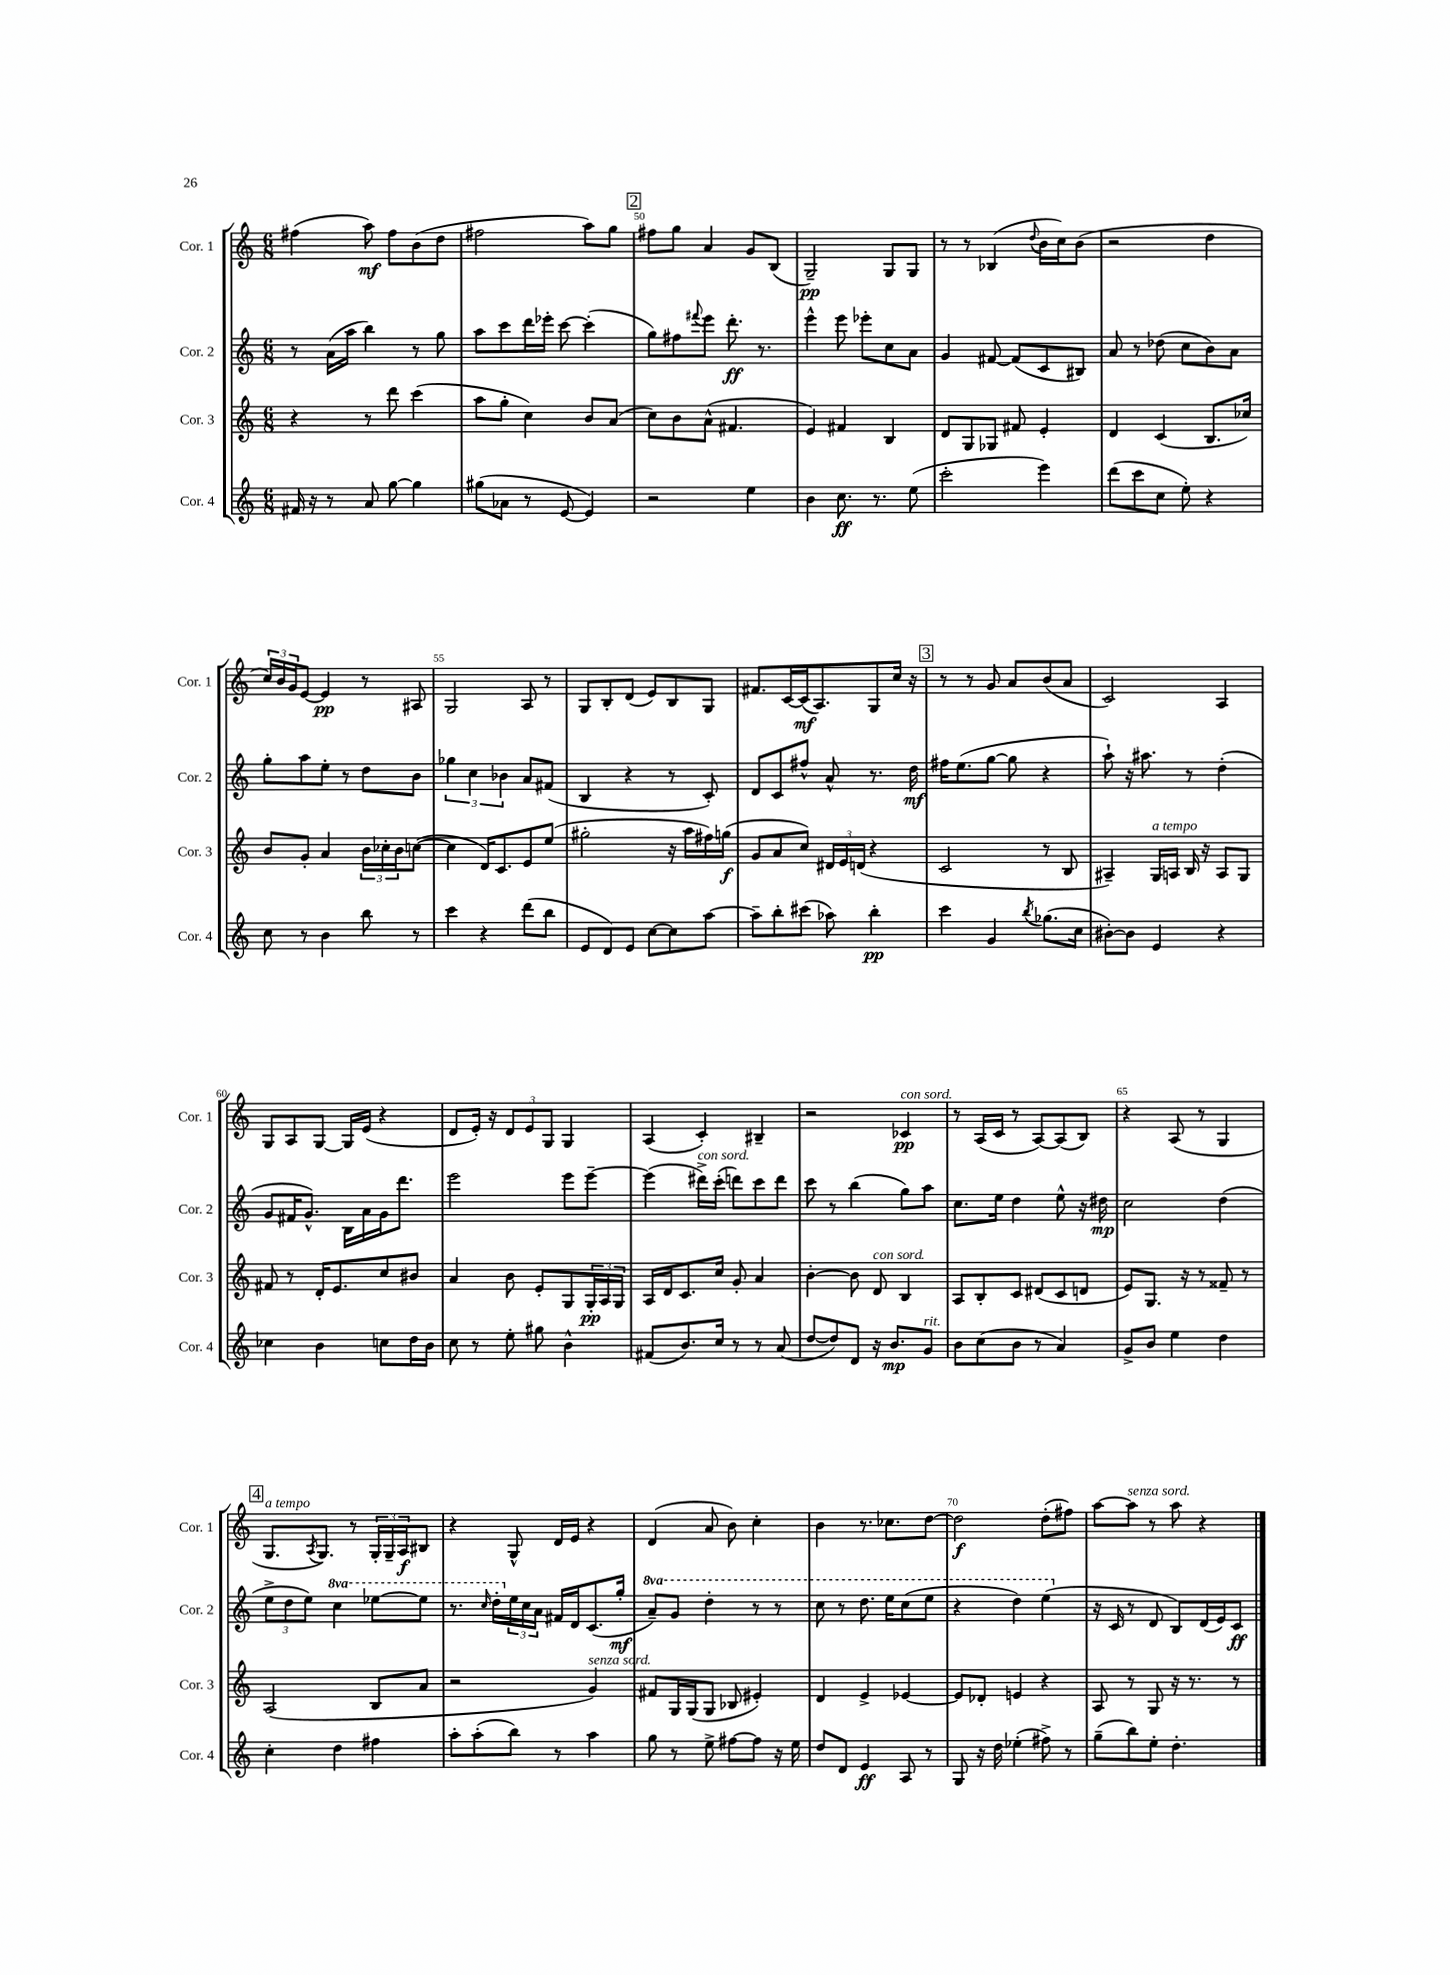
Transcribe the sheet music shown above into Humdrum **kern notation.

**kern	**kern	**kern	**kern
*staff4	*staff3	*staff2	*staff1
*clefG2	*clefG2	*clefG2	*clefG2
*k[]	*k[]	*k[]	*k[]
*M6/8	*M6/8	*M6/8	*M6/8
16f#	4r	8r	(4ff#
16r	.	.	.
8r	.	(16a	.
.	.	16aa	.
8a	8r	4bb)	8aa)
[8gg	8ddd	.	8ff#
4gg]	(4ccc	8r	(8b
.	.	8gg	8dd
=	=	=	=
(8gg#	8aa	8aa	2ff#
8a-	8gg'	8ccc	.
8r	4cc)	16ddd	.
.	.	16eee-'	.
[8e	.	[8ccc	.
4e])	8b	(4ccc']	8aa)
.	(8a	.	8gg
=	=	=	=
2r	8cc)	8gg)	8ff#
.	8b	8ff#	8gg
.	.	8qqfff#	.
.	(8a^^	8eee	4a
.	4.f#	8.ddd'	.
4ee	.	.	8g
.	.	8.r	.
.	.	.	(8B
=	=	=	=
4b	4e)	4eee^^	2G~)
8.cc	4f#	8eee	.
.	.	8eee-'	.
8.r	.	.	.
.	4B	8cc	8G
(8ee	.	8a	8G
=	=	=	=
2ccc'	8d	4g	8r
.	8G	.	8r
.	8G-	[8f#	(4B-
.	8f#	(8f#]	.
.	.	.	8qqdd
4eee)	4e'	8c	16b
.	.	.	16cc)
.	.	8B#)	(8b
=	=	=	=
(8ddd	4d	8a	2r
8ccc	.	8r	.
8cc	(4c	(8dd-	.
8ee')	.	8cc	.
4r	8.B	8b)	4dd
.	.	8a	.
.	16cc-)	.	.
=	=	=	=
8cc	8b	8gg'	24cc)
.	.	.	24b
.	.	.	24g
8r	8g'	8aa	[8e
4b	4a	8ee'	4e]
.	.	8r	.
8bb	24b	8dd	8r
.	24cc-'	.	.
.	24b	.	.
8r	([8cc	8b	8A#
=	=	=	=
4ccc	4cc]	6gg-	2G
.	.	6cc	.
4r	16d)	.	.
.	8.c	.	.
.	.	6b-	.
(8ddd	8e	8a	8A
8bb	(8ee	(8f#	8r
=	=	=	=
8e	2gg#'	4B	8G
8d)	.	.	8B'
8e	.	4r	(8d
[8cc	.	.	8e)
8cc]	16r	8r	8B
.	16aa	.	.
[8aa	16ff#)	8c')	8G
.	(16gg	.	.
=	=	=	=
8aa~]	8g	8d	8.f#
8bb'	8a	8c	.
.	.	.	[16c
(8ccc#	8cc)	8ff#^^	(16c]
.	.	.	8.A)
8aa-)	24d#	8a^^	.
.	24e	.	.
.	(24d	.	.
4bb'	4r	8.r	8G
.	.	.	16cc
.	.	16dd	16r
=	=	=	=
4ccc	2c	16ff#	8r
.	.	(8.ee	.
.	.	.	8r
4g	.	[8gg	8g
.	.	8gg]	8a
8qbb	.	.	.
(8.gg-	8r	4r	(8b
.	8B	.	8a
16cc	.	.	.
=	=	=	=
[8b#')	4A#~)	8aa`)	2c)
8b#]	.	16r	.
.	.	8.aa#	.
4e	16G	.	.
.	16A	.	.
.	16B	8r	.
.	16r	.	.
4r	8A	(4dd'	4A
.	8G	.	.
=	=	=	=
4cc-	8f#	8g	8G
.	8r	16f#	8A
.	.	8.g^^)	.
4b	16d'	.	[8G
.	8.e	.	.
.	.	16B	16G]
.	.	16a	(16e
8cc	8cc	16g	4r
.	.	8.ddd	.
16dd	8b#	.	.
16b	.	.	.
=	=	=	=
8cc	4a	2eee	8d
8r	.	.	16e')
.	.	.	16r
8ee'	8b	.	12d
.	.	.	12e
8gg#	8e'	.	.
.	.	.	12G
4b^^	8G	8eee	4G
.	24G'	[8eee~	.
.	24A	.	.
.	24G	.	.
=	=	=	=
(8f#	16A	(4eee]	(4A
.	16d	.	.
8.b)	8.c	.	.
.	.	16ddd#^)	4c')
16cc	16cc	(16ccc'	.
8r	8g'	8ddd)	.
8r	4a	8ccc	4B#~
(8a	.	8ddd	.
=	=	=	=
[8dd	[4b'	8ccc	2r
8dd])	.	8r	.
8d	8b]	(4bb	.
16r	8d	.	.
8.b	.	.	.
.	4B	8gg)	4c-
8g	.	8aa	.
=	=	=	=
8b	8A	8.cc	8r
(8cc	8B'	.	(16A
.	.	16ee	16c
8b	8c	4dd	8r
8r	(8d#	.	[8A)
4a)	8c	8ee^^	(8A]
.	8d	16r	8B)
.	.	16dd#	.
=	=	=	=
8g^	8e)	2cc	4r
8b	8.G	.	.
4ee	.	.	(8A
.	16r	.	.
.	8r	.	8r
4dd	8f##~	(4dd	4G
.	8r	.	.
=	=	=	=
4cc'	(2A	12ee^	8.G
.	.	12dd	.
.	.	12ee)	.
.	.	.	8qA
.	.	.	8.G)
4dd	.	4ccc	.
.	.	.	8r
4ff#	8B	[8eee-	24G'
.	.	.	24G~
.	.	.	24A
.	8a	8eee-]	8B#
=	=	=	=
8aa'	2r	8.r	4r
(8aa'	.	.	.
.	.	16qqccc	.
.	.	16ddd'	.
8bb)	.	24ee	8G^^
.	.	24cc	.
.	.	24a	.
8r	.	16f#	16d
.	.	16d	16e
4aa	4g)	(8.c	4r
.	.	16gg'	.
=	=	=	=
8gg	8f#	8aa~)	(4d
8r	16G	8gg	.
.	(16G	.	.
8ee^	8G	4ddd'	8a
[8ff#	8B-	.	8b)
8ff#]	4e#')	8r	4cc'
16r	.	8r	.
16ee	.	.	.
=	=	=	=
8dd	4d	8ccc	4b
8d	.	8r	.
4e	4e^	8.ddd	8.r
.	.	16eee	8.cc-
8A	[4e-	(8ccc	.
8r	.	8eee	[8dd
=	=	=	=
8G	8e-]	4r	2dd]
16r	8d-'	.	.
16dd	.	.	.
(4ee-'	4e	4ddd)	.
8ff#^)	4r	(4eee	(8dd'
8r	.	.	8ff#)
=	=	=	=
(8gg~	8A	16r	[8aa
.	.	16c	.
8bb)	8r	8r	8aa]
8ee'	8G	8d	8r
4.dd'	16r	8B)	8aa
.	8.r	.	.
.	.	(16d	4r
.	.	16e)	.
.	8r	8c	.
==	==	==	==
*-	*-	*-	*-
